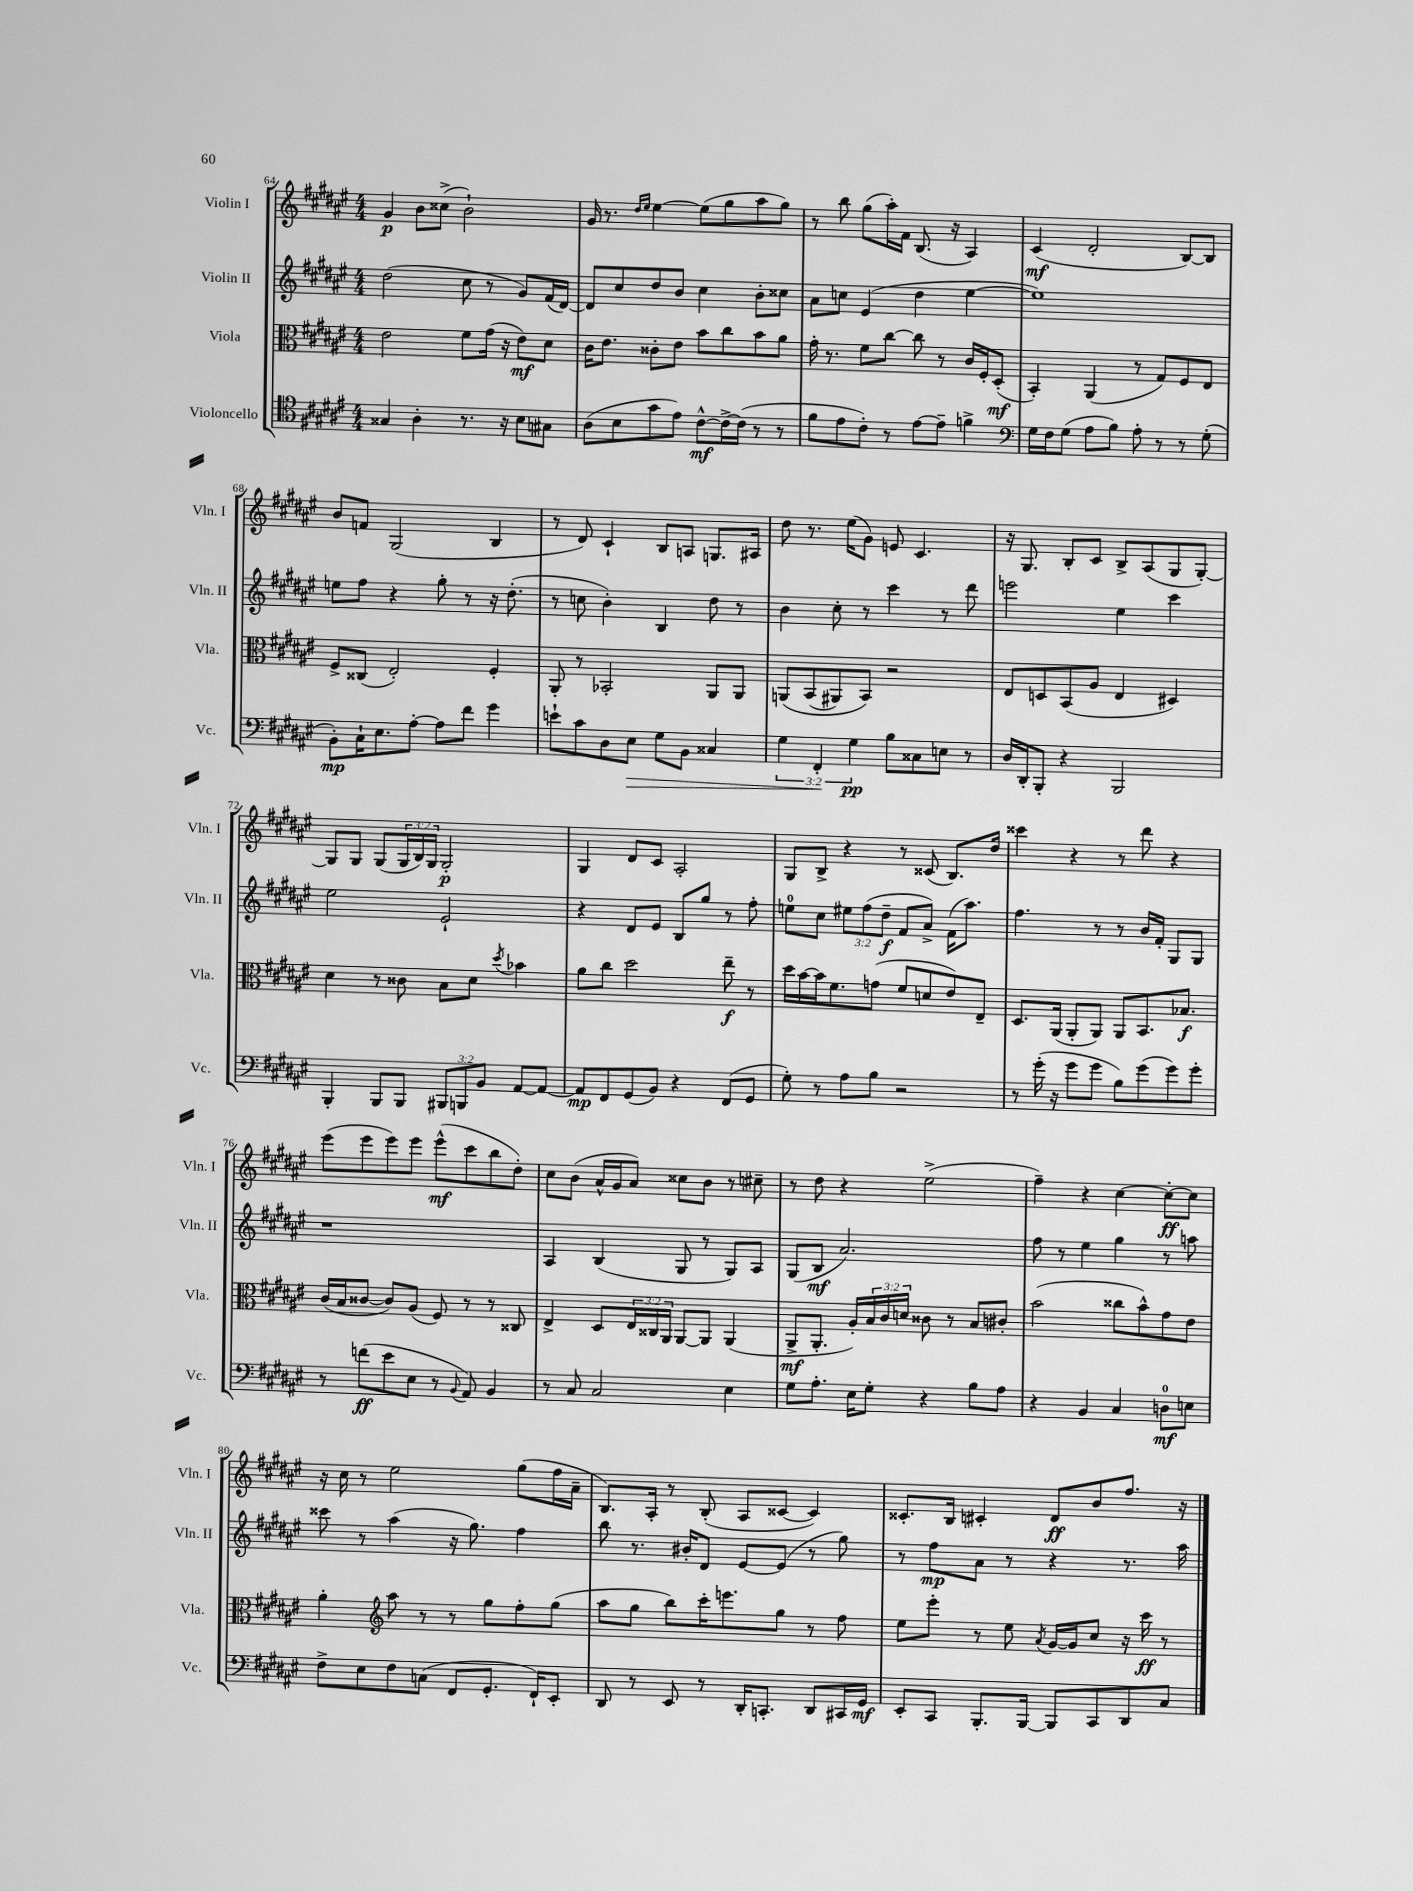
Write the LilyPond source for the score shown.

<<
\new StaffGroup <<
\new Staff = "s0" \with { instrumentName = "Violin I" shortInstrumentName = "Vln. I" } {
    \clef treble \key fis \major \numericTimeSignature \time 4/4 \override Staff.TupletNumber.text = #tuplet-number::calc-fraction-text
    gis'4\p b'8 cisis''8->( b'2-!) |
    gis'16 r8. \grace { dis''16 eis''16 } eis''4~ eis''8( gis''8 ais''8 gis''8) |
    r8 b''8 gis''8( ais''16-.) fis'16 b8.( r16 ais4) |
    cis'4\mf( dis'2-. b8~) b8 |
    b'8 f'8 gis2( b4 |
    r8 dis'8) cis'4-! b8 a8 g8. ais16 |
    dis''8 r8. eis''16( gis'8) e'8 cis'4. |
    r16 gis8. b8-. cis'8 b8-> ais8( gis8 gis8~-.) |
    gis8 gis8 gis8( \tuplet 3/2 { gis16 b16) gis16 } gis2-.\p |
    gis4 dis'8 cis'8 ais2-. |
    gis8 b8-> r4 r8 cisis'8( b8.) dis''16 |
    cisis'''4 r4 r8 dis'''8 r4 |
    eis'''8( eis'''8 eis'''8) eis'''8 eis'''8-^\mf( cis'''8 b''8 dis''8-.) |
    cis''8 b'8( ais'16-^ gis'16 ais'8) cisis''8 b'8 r8 cis''8-- |
    r8 dis''8 r4 eis''2->( |
    fis''4--) r4 cis''4~ cis''8~-.\ff cis''8 |
    r16 cis''16 r8 eis''2 gis''8( fis''16 ais'16-- |
    b8.) ais16-. r8 b8-.( ais8 cisis'8~ cisis'4) |
    cisis'8.-. b16 cis'4-. dis'8\ff b'8 fis''8. r16 \bar "|." |
}
\new Staff = "s1" \with { instrumentName = "Violin II" shortInstrumentName = "Vln. II" } {
    \clef treble \key fis \major \numericTimeSignature \time 4/4 \override Staff.TupletNumber.text = #tuplet-number::calc-fraction-text
    dis''2( cis''8 r8 gis'8) fis'16( dis'16~) |
    dis'8 cis''8 dis''8 b'8 cis''4 b'8-. cisis''8 |
    ais'8 c''8 eis'4( dis''4 eis''4~ |
    eis''1) |
    e''8 fis''8 r4 gis''8-. r8 r16 dis''8.-.( |
    r8 c''8 b'4-.) b4 dis''8 r8 |
    b'4 cis''8-. r8 cis'''4 r8 dis'''8 |
    e'''2 eis''4 cis'''4 |
    eis''2 eis'2-! |
    r4 dis'8 eis'8 b8 gis''8 r8 fis''8-. |
    e''8-0 cis''8 \tuplet 3/2 { eis''8 fis''8( dis''8--\f } fis'8 ais'8->) fis'16( ais''8.) |
    fis''4. r8 r8 b'16 fis'16-. gis8 gis8 |
    r1 |
    ais4 b4( gis8 r8 gis8) ais8 |
    gis8( b8\mf ais'2.) |
    fis''8 r8 eis''4 gis''4 r8 a''8 |
    cisis'''8 r8 ais''4( r16 gis''8.) fis''4 |
    b''8 r8. bis'16-. dis'8 eis'8~ eis'8( r8 gis''8) |
    r8 fis''8\mp ais'8 r8 r4 r8. ais''16 \bar "|." |
}
\new Staff = "s2" \with { instrumentName = "Viola" shortInstrumentName = "Vla." } {
    \clef alto \key fis \major \numericTimeSignature \time 4/4 \override Staff.TupletNumber.text = #tuplet-number::calc-fraction-text
    eis'2 fis'8 gis'16( r16 eis'8\mf) dis'8 |
    cis'16 eis'8. cisis'8-. eis'8 b'8 cis''8 b'8 ais'8 |
    gis'16-. r8. fis'8 cis''8~ cis''8 r8 cis'16 fis16-. dis8-.\mf( |
    b,4-.) ais,4( r8 gis8) fis8 eis8 |
    fis8-> cisis8( eis2-.) fis4-. |
    ais,8-. r8 bes,2-. ais,8 ais,8 |
    a,8\( b,8( ais,8) b,8\) r2 |
    eis8 d8 b,8( ais8 eis4 dis4) |
    dis'4 r8 cisis'8 b8 dis'8 \acciaccatura { dis''8 } bes'4 |
    ais'8 cis''8 dis''2 eis''8--\f r8 |
    dis''16 b'16~ b'16 fis'8. g'8( fis'8 d'8 eis'8) eis8-- |
    dis8. ais,16( ais,8-. ais,8) ais,8 b,8. bes8.\f |
    cis'16( b16 cisis'8~ cisis'8) ais8( fis8) r8 r8 cisis8 |
    eis4-> dis8 \tuplet 3/2 { eis16 cisis16 ais,16 } ais,8~ ais,8 ais,4( |
    ais,8->\mf ais,8.-. ais16-.) \tuplet 3/2 { b16 cis'16 d'16 } cisis'8 r8 b8 cis'8-. |
    b'2( cisis''8 b'8-^) gis'8 eis'8 |
    ais'4-. \clef treble ais''8 r8 r8 gis''8 fis''8-. gis''8( |
    ais''8 gis''8 b''8) cis'''16-. e'''8. gis''8 r8 fis''8 |
    eis''8 eis'''8-. r8 eis''8 \acciaccatura { ais'8 } gis'16~ gis'16 cis''8 r16 cis'''16\ff r8 \bar "|." |
}
\new Staff = "s3" \with { instrumentName = "Violoncello" shortInstrumentName = "Vc." } {
    \clef tenor \key fis \major \numericTimeSignature \time 4/4 \override Staff.TupletNumber.text = #tuplet-number::calc-fraction-text
    gisis4 ais4-. r8. r16 b8 gis8 |
    ais8( b8 gis'8 eis'8) cis'8~-^\mf cis'16~-> cis'16( r8 r8 |
    fis'8 eis'8 cis'8-.) r8 eis'8~ eis'8-- f'4-> |
    \clef bass gis16 fis16 gis8( ais8 b8) ais8-. r8 r8 gis8-.( |
    b,8-.\mp) cis16-! eis8. ais8~-. ais8 fis'8 gis'4 |
    e'8-! cis'8 dis8 eis8\> gis8 b,8 cisis4 |
    \tuplet 3/2 { gis4 fis,4-.\! gis4\pp } b8 cisis8 e8 r8 |
    dis16 dis,16-. b,,8-. r4 b,,2 |
    b,,4-. b,,8 b,,8 \tuplet 3/2 { bis,,8 b,,8 b,8 } ais,8~ ais,8~ |
    ais,8\mp fis,8 gis,8( b,8) r4 fis,8( gis,8 |
    gis8-.) r8 ais8 b8 r2 |
    r8 gis'16-.( r16 gis'8 gis'8 b8) gis'8( gis'8) gis'8-. |
    r8 f'8\ff( eis'8 eis8 r8 \appoggiatura { b,8 } ais,8) b,4 |
    r8 cis8 cis2 eis4 |
    gis8 ais8.-. eis16 gis8-. r4 b8 ais8 |
    r4 b,4 cis4 d8-0\mf e8 |
    fis8-> eis8 fis8 c8( fis,8 gis,8.-. fis,16-!) eis,8-. |
    dis,8 r8 eis,8 r8 dis,16-. c,8.-. dis,8 cis,16 gis,16\mf |
    eis,8-. cis,8 b,,8.-. b,,16~ b,,8 cis,8 dis,8 cis8 \bar "|." |
}
>>
>>
\layout { \context { \Score currentBarNumber = #64 } }
